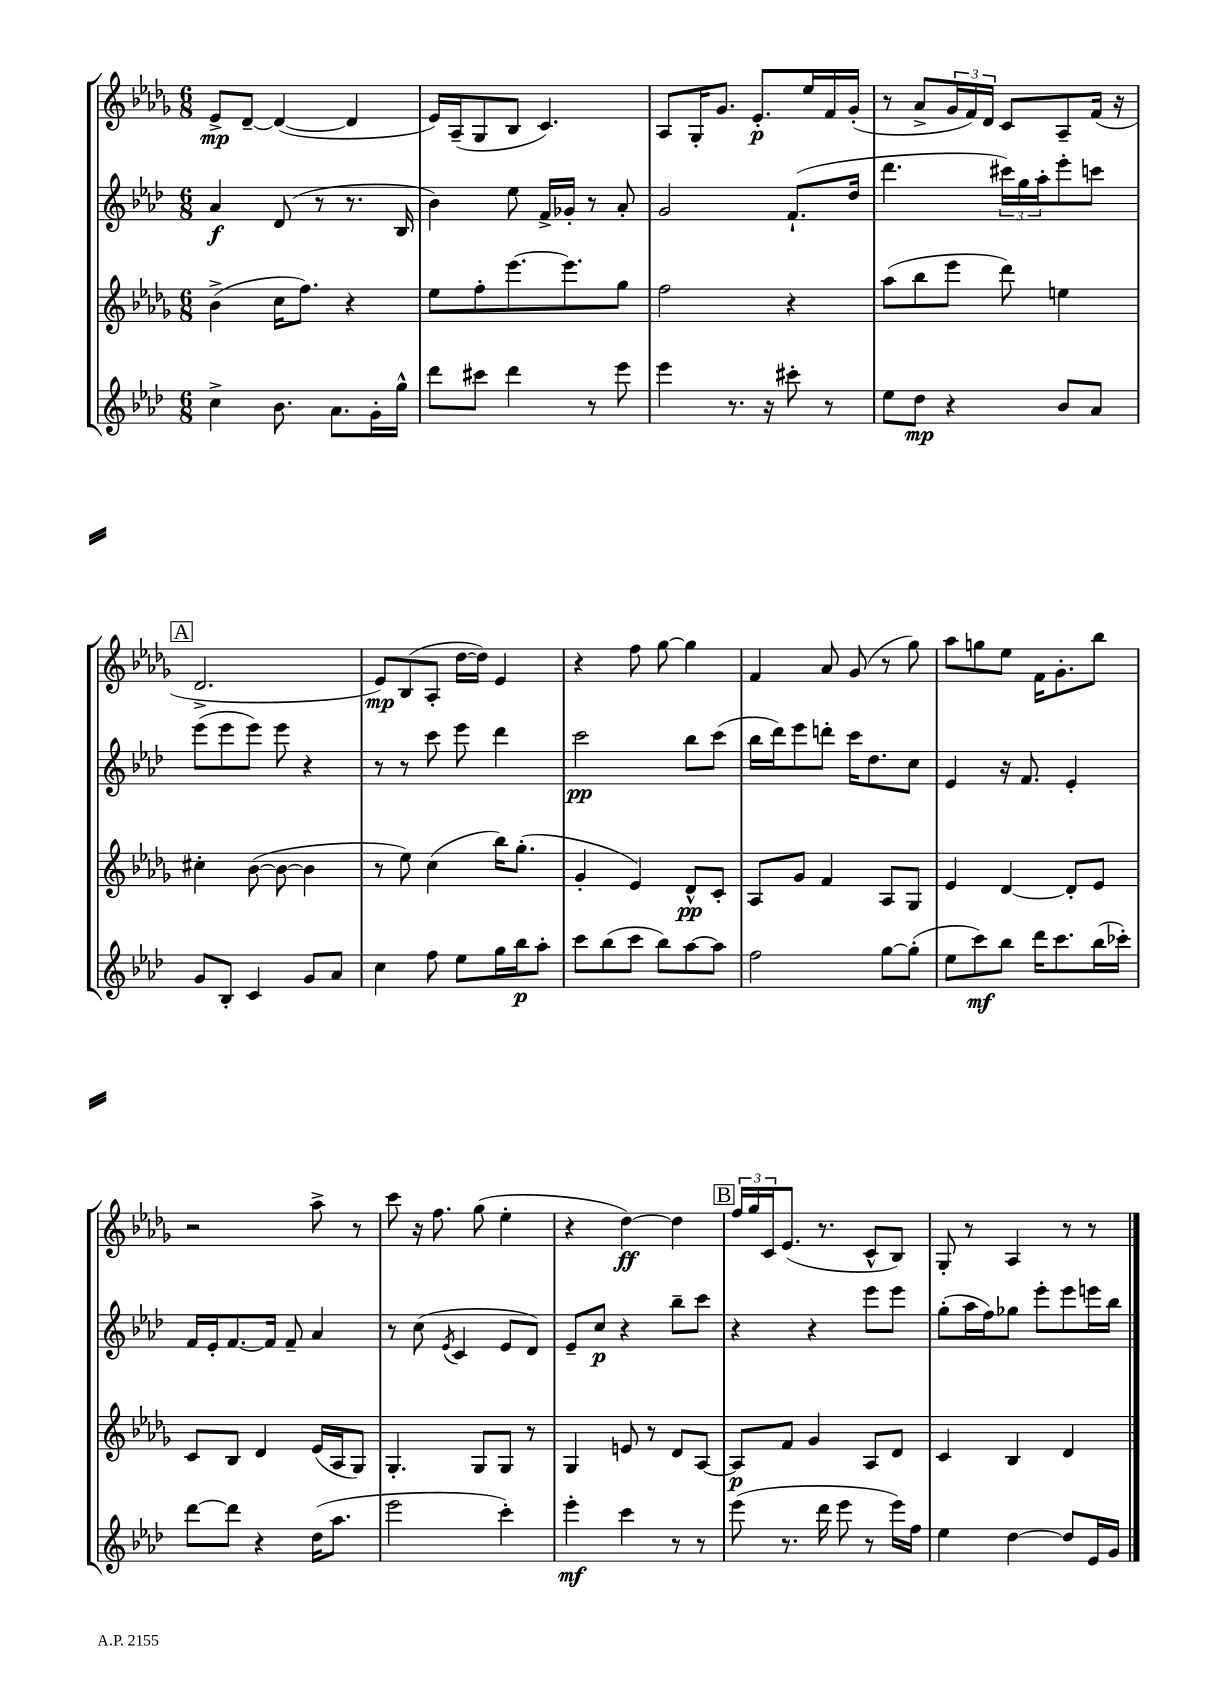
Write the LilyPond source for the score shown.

<<
\new StaffGroup <<
\new Staff = "s0" {
    \clef treble \key des \major \numericTimeSignature \time 6/8
    ees'8->\mp des'8~-- des'4~( des'4 |
    ees'16) aes16--( ges8 bes8 c'4.) |
    aes8 ges16-. ges'8. ees'8.-.\p ees''16 f'16 ges'16-.( |
    r8 aes'8-> \tuplet 3/2 { ges'16 f'16) des'16 } c'8 aes8-- f'16( r16 |
    \mark \markup { \box "A" } des'2.-> |
    ees'8\mp) bes8( aes8-. des''16~ des''16) ees'4 |
    r4 f''8 ges''8~ ges''4 |
    f'4 aes'8 ges'8( r8 ges''8) |
    aes''8 g''8 ees''8 f'16 ges'8.-. bes''8 |
    r2 aes''8-> r8 |
    c'''8 r16 f''8. ges''8( ees''4-. |
    r4 des''4~\ff) des''4 |
    \mark \markup { \box "B" } \tuplet 3/2 { f''16 ges''16 c'16 } ees'8.( r8. c'8-^ bes8) |
    ges8-. r8 aes4 r8 r8 \bar "|." |
}
\new Staff = "s1" {
    \clef treble \key aes \major \numericTimeSignature \time 6/8
    aes'4\f des'8( r8 r8. bes16 |
    bes'4) ees''8 f'16-> ges'16-. r8 aes'8-. |
    g'2 f'8.-!( des''16 |
    des'''4. \tuplet 3/2 { cis'''16) g''16 aes''16-. } ees'''8-. c'''8 |
    \mark \markup { \box "A" } ees'''8( ees'''8 ees'''8) ees'''8 r4 |
    r8 r8 c'''8 ees'''8 des'''4 |
    c'''2\pp bes''8 c'''8( |
    bes''16 des'''16) ees'''8 d'''8-. c'''16 des''8. c''8 |
    ees'4 r16 f'8. ees'4-. |
    f'16 ees'16-. f'8.~ f'16 f'8-- aes'4 |
    r8 c''8( \acciaccatura { ees'8 } c'4 ees'8 des'8) |
    ees'8-- c''8\p r4 bes''8-- c'''8 |
    \mark \markup { \box "B" } r4 r4 ees'''8 ees'''8 |
    g''8-.( aes''16 f''16) ges''8 ees'''8-. ees'''8 e'''16 bes''16 \bar "|." |
}
\new Staff = "s2" {
    \clef treble \key des \major \numericTimeSignature \time 6/8
    bes'4->( c''16 f''8.) r4 |
    ees''8 f''8-. ees'''8.~ ees'''8. ges''8 |
    f''2 r4 |
    aes''8( bes''8 ees'''8 des'''8) e''4 |
    \mark \markup { \box "A" } cis''4-. bes'8~( bes'8~ bes'4 |
    r8 ees''8) c''4( bes''16) ges''8.-.( |
    ges'4-. ees'4) des'8-^\pp c'8-. |
    aes8 ges'8 f'4 aes8 ges8 |
    ees'4 des'4~ des'8-. ees'8 |
    c'8 bes8 des'4 ees'16( aes16 ges8) |
    ges4.-. ges8 ges8 r8 |
    ges4 e'8 r8 des'8 aes8~ |
    \mark \markup { \box "B" } aes8\p f'8 ges'4 aes8 des'8 |
    c'4 bes4 des'4 \bar "|." |
}
\new Staff = "s3" {
    \clef treble \key aes \major \numericTimeSignature \time 6/8
    c''4-> bes'8. aes'8. g'16-. g''16-^ |
    des'''8 cis'''8 des'''4 r8 ees'''8 |
    ees'''4 r8. r16 cis'''8-. r8 |
    ees''8 des''8\mp r4 bes'8 aes'8 |
    \mark \markup { \box "A" } g'8 bes8-. c'4 g'8 aes'8 |
    c''4 f''8 ees''8 g''16 bes''16\p aes''8-. |
    c'''8 bes''8( c'''8 bes''8) aes''8~ aes''8 |
    f''2 g''8~ g''8-.( |
    ees''8 c'''8\mf) bes''8 des'''16 c'''8. bes''16( ces'''16-.) |
    des'''8~ des'''8 r4 des''16( aes''8. |
    ees'''2 c'''4-.) |
    ees'''4-.\mf c'''4 r8 r8 |
    \mark \markup { \box "B" } ees'''8( r8. des'''16 ees'''8 r8 ees'''16) f''16 |
    ees''4 des''4~ des''8 ees'16 g'16 \bar "|." |
}
>>
>>
\layout { \context { \Score \remove "Bar_number_engraver" } }
